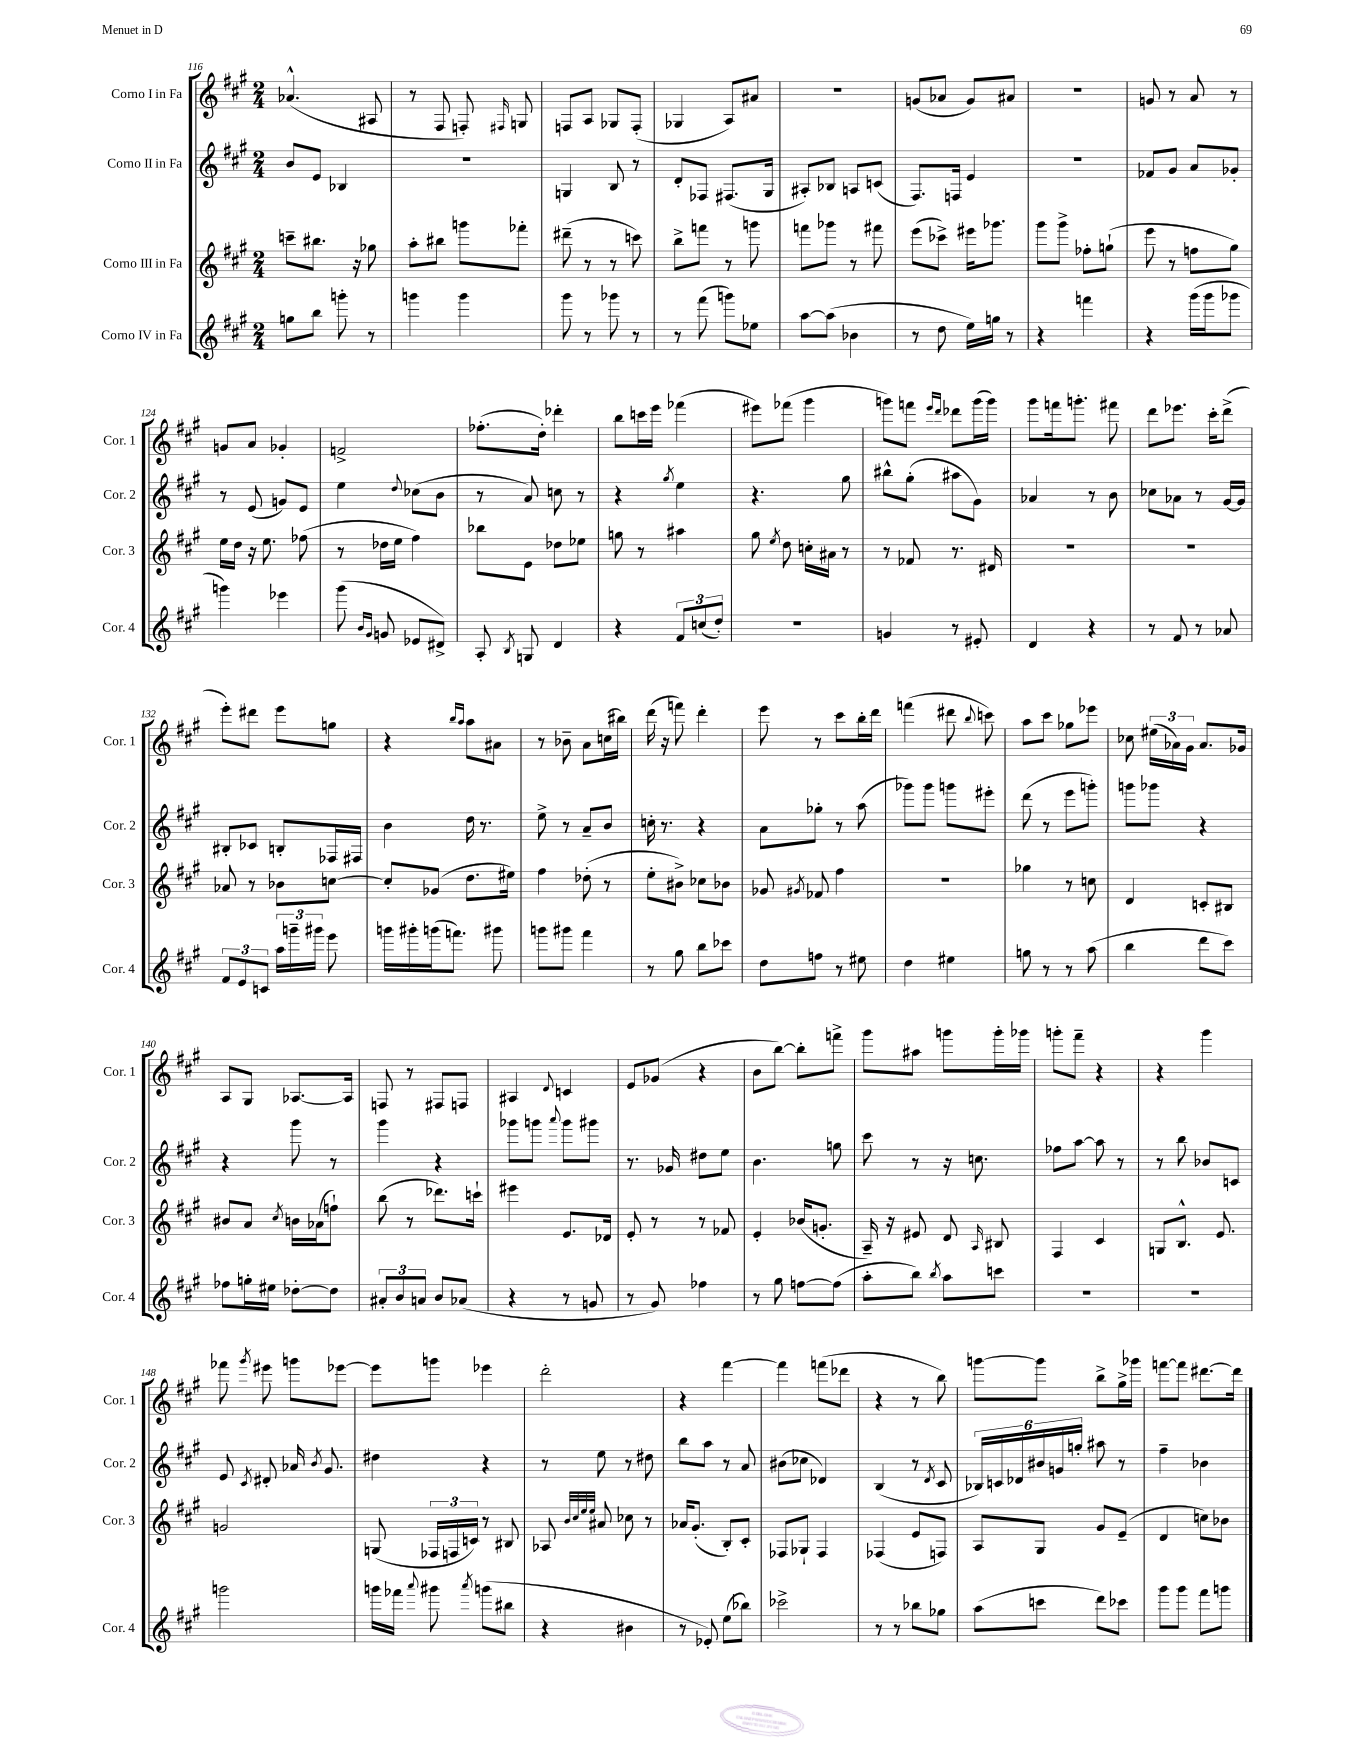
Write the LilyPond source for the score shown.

<<
\new StaffGroup <<
\new Staff = "s0" \with { instrumentName = "Corno I in Fa" shortInstrumentName = "Cor. 1" } {
    \clef treble \key a \major \numericTimeSignature \time 2/4
    \autoBeamOff aes'4.-^( ais8 |
    r8 fis8 f8-.) \grace { fis16 } g8 |
    f8[ a8] ges8[ f8]-.( |
    ges4 a8[) ais'8] |
    r2 |
    g'8[( aes'8] g'8[) ais'8] |
    R2 |
    g'8 r8 a'8 r8 |
    g'8[ a'8] ges'4-. |
    f'2-> |
    fes''8.[-.( d''16]-.) des'''4-. |
    b''8[ c'''16 e'''16] fes'''4( |
    eis'''8[) fes'''8]( gis'''4 |
    g'''8[) f'''8] \grace { e'''16[ d'''16] } des'''8[ g'''16( g'''16]) |
    gis'''8[ f'''16 g'''8.]-. fis'''8 |
    d'''8[ ees'''8.] cis'''16[-. d'''8]->( |
    e'''8[-.) dis'''8] e'''8[ g''8] |
    r4 \grace { b''16[ a''16] } a''8[ ais'8] |
    r8 bes'8-- a'8[ c''16( bis''16]) |
    d'''16( r16 f'''8) d'''4-. |
    e'''8 r8 cis'''8[ b''16-. d'''16] |
    f'''4( dis'''8 \appoggiatura { b''8 } c'''8) |
    a''8[ cis'''8] ges''8[ ees'''8] |
    ces''8 \tuplet 3/2 { eis''16[( aes'16) gis'16] } aes'8.[ ges'16] |
    a8[ gis8] aes8.[~ aes16] |
    f8 r8 fis8[ f8] |
    ais4 \appoggiatura { d'8 } c'4 |
    e'8[ ges'8]( r4 |
    b'8[ b''8]~) b''8[-. f'''8]-> |
    gis'''8[ ais''8] g'''8[ g'''16-. ges'''16] |
    g'''8[-. fis'''8]-- r4 |
    r4 gis'''4 |
    fes'''8 \acciaccatura { gis'''8 } eis'''8 g'''8[ ees'''8]~ |
    ees'''8[ g'''8] ees'''4 |
    d'''2-. |
    r4 fis'''4~ |
    fis'''4 f'''8[( des'''8] |
    r4 r8 b''8) |
    g'''8[~ g'''8] b''8[-> gis''16-> ges'''16] |
    f'''8[~ f'''8] dis'''8.[~ dis'''16] \bar "|." |
}
\new Staff = "s1" \with { instrumentName = "Corno II in Fa" shortInstrumentName = "Cor. 2" } {
    \clef treble \key a \major \numericTimeSignature \time 2/4
    \autoBeamOff b'8[ e'8] bes4 |
    r2 |
    g4 b8 r8 |
    d'8[-. fes8] fis8.[( gis16] |
    ais8[-.) bes8] a8[ c'8]( |
    fis8.[) f16] e'4 |
    r2 |
    fes'8[ gis'8] a'8[ ges'8]-. |
    r8 e'8( g'8[) e'8] |
    e''4 \appoggiatura { d''8 } ces''8[( b'8] |
    r8 a'8) c''8 r8 |
    r4 \acciaccatura { gis''8 } e''4 |
    r4. gis''8 |
    bis''8[-^ gis''8]-.( ais''8[ gis'8]) |
    aes'4 r8 b'8 |
    ces''8[ aes'8] r8 gis'16[~ gis'16] |
    bis8[-. ces'8] b8[-. fes16 fis16] |
    b'4 d''16 r8. |
    e''8-> r8 a'8[-- b'8] |
    c''16-. r8. r4 |
    a'8[ ges''8]-. r8 a''8( |
    ges'''8[) ges'''8] g'''8[ eis'''8]-. |
    d'''8( r8 e'''8[ g'''8]-.) |
    g'''8[ ges'''8] r4 |
    r4 gis'''8 r8 |
    gis'''4 r4 |
    ges'''8[ g'''8] \appoggiatura { a'''8 } g'''8[ gis'''8] |
    r8. ges'16 dis''8[ e''8] |
    b'4. g''8 |
    cis'''8 r8 r16 c''8. |
    fes''8[ a''8]~ a''8 r8 |
    r8 b''8 bes'8[ c'8] |
    e'8 \acciaccatura { cis'8 } dis'8-. aes'16 \acciaccatura { b'8 } gis'8. |
    dis''4 r4 |
    r8 e''8 r8 dis''8 |
    b''8[ a''8] r8 a'8 |
    bis'8[( ces''8] des'4) |
    b4( r8 \acciaccatura { d'8 } cis'8 |
    \tuplet 6/4 { bes16[) c'16 des'16 bis'16 g'16 g''16]-. } ais''8 r8 |
    fis''4-- bes'4 \bar "|." |
}
\new Staff = "s2" \with { instrumentName = "Corno III in Fa" shortInstrumentName = "Cor. 3" } {
    \clef treble \key a \major \numericTimeSignature \time 2/4
    \autoBeamOff c'''8[-- bis''8.] r16 ges''8 |
    a''8[-. bis''8] g'''8[ fes'''8]-. |
    dis'''8--( r8 r8 c'''8) |
    b''8[-> f'''8] r8 g'''8 |
    f'''8[ ges'''8] r8 fis'''8 |
    e'''8[( ces'''8]->) eis'''16[ ges'''8.] |
    gis'''8[ gis'''8]-> fes''8[-. g''8]-!( |
    e'''8 r8 f''8[ gis''8]) |
    e''16[ d''16] r16 e''8. fes''8( |
    r8 des''16[ e''16] fis''4) |
    bes''8[ e'8] des''8[ ees''8] |
    g''8 r8 ais''4 |
    gis''8 \acciaccatura { e''8 } d''8 c''16[-. ais'16] r8 |
    r8 fes'8 r8. dis'16 |
    R2 |
    R2 |
    aes'8 r8 bes'8[ c''8]~ |
    c''8[-. ges'8]( d''8.[ eis''16]) |
    fis''4 des''8-.( r8 |
    e''8[-. bis'8]->) ces''8[ bes'8] |
    ges'8 \acciaccatura { gis'8 } fes'8 fis''4 |
    R2 |
    ges''4 r8 c''8 |
    d'4 c'8[-. bis8] |
    bis'8[ a'8] \acciaccatura { cis''8 } b'16[ aes'16( f''8]-!) |
    b''8( r8 des'''8.[) c'''16]-! |
    eis'''4 e'8.[ des'16] |
    e'8-. r8 r8 fes'8 |
    e'4-. bes'16[( g'8.]-. |
    a16--) r16 eis'8 d'8 \grace { a16 } bis8 |
    fis4 cis'4 |
    g8[ b8.]-^ e'8. |
    g'2 |
    g8( \tuplet 3/2 { fes16[ f16 c'16]) } r8 bis8 |
    aes8 \grace { b'32[ cis''32 e''32 e''32] } ais'8 ces''8 r8 |
    aes'16[ gis'8.]-.( b8[-.) cis'8]-. |
    fes8[ ges8]-! fes4 |
    fes4( e'8[ f8]) |
    a8[ gis8] gis'8[ e'8]--( |
    d'4 c''8[) bes'8] \bar "|." |
}
\new Staff = "s3" \with { instrumentName = "Corno IV in Fa" shortInstrumentName = "Cor. 4" } {
    \clef treble \key a \major \numericTimeSignature \time 2/4
    \autoBeamOff g''8[ b''8] g'''8-. r8 |
    g'''4 g'''4 |
    gis'''8 r8 ges'''8 r8 |
    r8 fis'''8( g'''8[) ees''8] |
    a''8[~ a''8]( bes'4 |
    r8 d''8 e''16[) g''16] r8 |
    r4 f'''4 |
    r4 gis'''16[( gis'''16 ges'''8] |
    g'''4) ees'''4 |
    gis'''8( \grace { b'16[ gis'16] } g'8 ees'8[ dis'8]->) |
    a8-. \acciaccatura { b8 } g8 d'4 |
    r4 \tuplet 3/2 { fis'8[ c''8( d''8]-.) } |
    r2 |
    g'4 r8 eis'8-. |
    d'4 r4 |
    r8 fis'8 r8 aes'8 |
    \tuplet 3/2 { fis'8[ e'8 c'8] } \tuplet 3/2 { a''16[ g'''16-- gis'''16] } e'''8 |
    g'''16[ gis'''16-. g'''16( f'''8.]) gis'''8 |
    g'''8[ gis'''8] fis'''4 |
    r8 gis''8 b''8[ ces'''8] |
    d''8[ f''8] r8 eis''8 |
    d''4 eis''4 |
    g''8 r8 r8 a''8( |
    b''4 d'''8[ cis'''8]) |
    fes''8[ g''16-. eis''16] des''8[~-. des''8] |
    \tuplet 3/2 { ais'8[-. b'8 a'8] } b'8[ aes'8]( |
    r4 r8 g'8 |
    r8 gis'8) fes''4 |
    r8 gis''8 f''8[~ f''8]( |
    a''8[-. b''8]) \acciaccatura { b''8 } a''8[ c'''8] |
    R2 |
    R2 |
    g'''2 |
    g'''16[ fes'''16] \appoggiatura { a'''8 } gis'''8 \acciaccatura { a'''8 } g'''8[( bis''8] |
    r4 bis'4 |
    r8 ees'8-.) e''8[( bes''8]) |
    ces'''2-> |
    r8 r8 bes''8[ ges''8] |
    a''8[( c'''8] d'''8[) ces'''8] |
    gis'''8[ gis'''8] fis'''8[ g'''8] \bar "|." |
}
>>
>>
\layout { \context { \Score currentBarNumber = #116 } }
